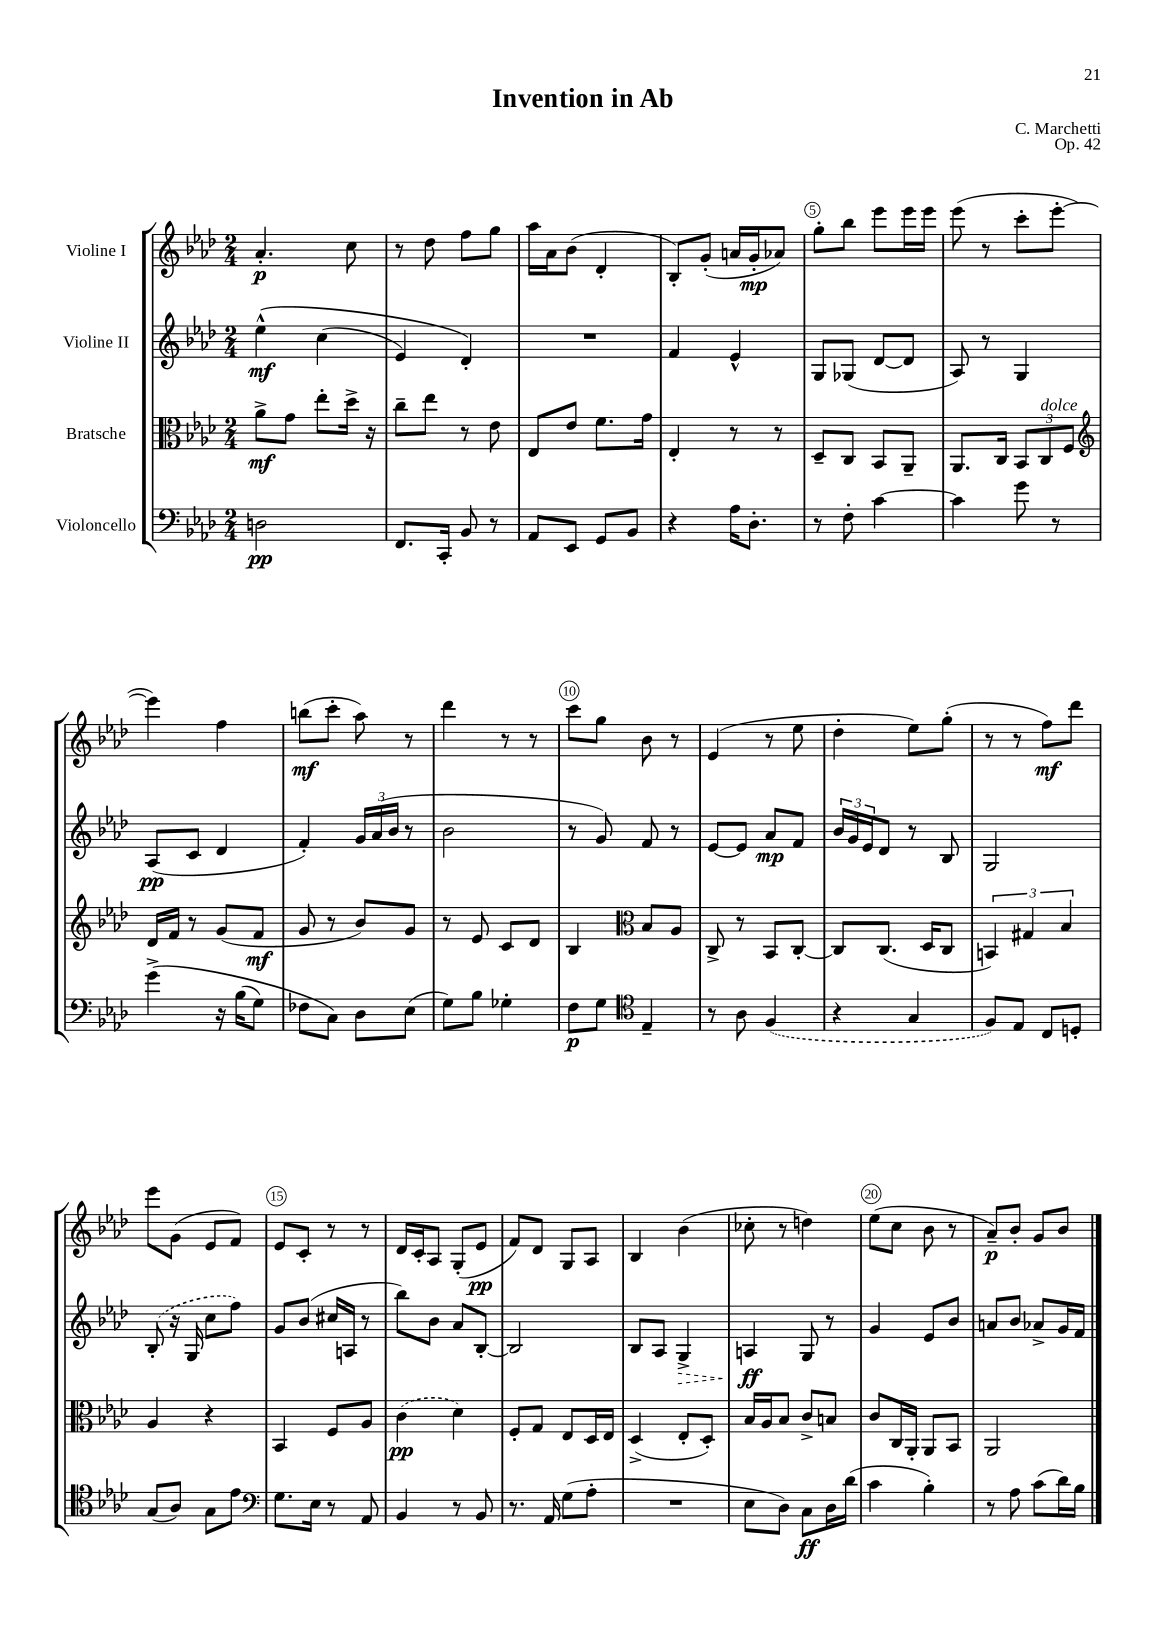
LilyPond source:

\header { title = "Invention in Ab" composer = "C. Marchetti" opus = "Op. 42" }
<<
\new StaffGroup <<
\new Staff = "s0" \with { instrumentName = "Violine I" } {
    \clef treble \key aes \major \numericTimeSignature \time 2/4
    aes'4.-.\p c''8 |
    r8 des''8 f''8 g''8 |
    aes''16 aes'16 bes'8( des'4-. |
    bes8-.) g'8-.( a'16 g'16-.\mp aes'8) |
    g''8-. bes''8 ees'''8 ees'''16 ees'''16 |
    ees'''8( r8 c'''8-. ees'''8~-. |
    ees'''4) f''4 |
    b''8\mf( c'''8-. aes''8) r8 |
    des'''4 r8 r8 |
    c'''8 g''8 bes'8 r8 |
    ees'4( r8 ees''8 |
    des''4-. ees''8) g''8-.( |
    r8 r8 f''8\mf) des'''8 |
    ees'''8 g'8( ees'8 f'8) |
    ees'8 c'8-. r8 r8 |
    des'16 c'16-. aes8 g8-.( ees'8\pp |
    f'8) des'8 g8 aes8 |
    bes4 bes'4( |
    ces''8-. r8 d''4) |
    ees''8( c''8 bes'8 r8 |
    aes'8--\p) bes'8-. g'8 bes'8 \bar "|." |
}
\new Staff = "s1" \with { instrumentName = "Violine II" } {
    \clef treble \key aes \major \numericTimeSignature \time 2/4
    ees''4-^\mf\( c''4( |
    ees'4) des'4-.\) |
    R2 |
    f'4 ees'4-^ |
    g8 ges8( des'8~ des'8 |
    aes8) r8 g4 |
    aes8\pp( c'8 des'4 |
    f'4-.) \tuplet 3/2 { g'16 aes'16( bes'16 } r8 |
    bes'2 |
    r8 g'8) f'8 r8 |
    ees'8~ ees'8 aes'8\mp f'8 |
    \tuplet 3/2 { bes'16 g'16 ees'16 } des'8 r8 bes8 |
    g2 |
    \once \slurDashed bes8-.( r16 g16 c''8 f''8) |
    g'8 bes'8( cis''16 a16 r8 |
    bes''8) bes'8 aes'8 bes8~-. |
    bes2 |
    bes8 aes8 \once \override Hairpin.style = #'dashed-line g4->\> |
    a4\ff\! g8 r8 |
    g'4 ees'8 bes'8 |
    a'8 bes'8 aes'8-> g'16 f'16 \bar "|." |
}
\new Staff = "s2" \with { instrumentName = "Bratsche" } {
    \clef alto \key aes \major \numericTimeSignature \time 2/4
    aes'8->\mf g'8 ees''8-. des''16-> r16 |
    c''8-- ees''8 r8 ees'8 |
    ees8 ees'8 f'8. g'16 |
    ees4-. r8 r8 |
    des8-- c8 bes,8 aes,8-- |
    aes,8. c16 \tuplet 3/2 { bes,8 c8^\markup { \italic "dolce" } f8 } |
    \clef treble des'16 f'16 r8 g'8( f'8\mf |
    g'8 r8 bes'8) g'8 |
    r8 ees'8 c'8 des'8 |
    bes4 \clef alto bes8 aes8 |
    c8-> r8 bes,8 c8~-. |
    c8 c8.( des16 c8 |
    \tuplet 3/2 { b,4) gis4 bes4 } |
    aes4 r4 |
    bes,4 f8 aes8 |
    \once \slurDashed c'4\pp( des'4) |
    f8-. g8 ees8 des16 ees16 |
    des4->( ees8-. des8-.) |
    bes16 aes16 bes8 c'8-> b8 |
    c'8 c16 aes,16-. aes,8 bes,8 |
    aes,2 \bar "|." |
}
\new Staff = "s3" \with { instrumentName = "Violoncello" } {
    \clef bass \key aes \major \numericTimeSignature \time 2/4
    d2\pp |
    f,8. c,16-. bes,8 r8 |
    aes,8 ees,8 g,8 bes,8 |
    r4 aes16 des8.-. |
    r8 f8-. c'4~ |
    c'4 g'8 r8 |
    g'4->\( r16 bes16( g8) |
    fes8 c8\) des8 ees8( |
    g8) bes8 ges4-. |
    f8\p g8 \clef tenor ees4-- |
    r8 aes8 \once \slurDashed f4( |
    r4 g4 |
    f8) ees8 c8 d8-. |
    g8( aes8) g8 ees'8 |
    \clef bass g8. ees16 r8 aes,8 |
    bes,4 r8 bes,8 |
    r8. aes,16 g8( aes8-. |
    R2 |
    ees8 des8) c8\ff des16 des'16( |
    c'4 bes4-.) |
    r8 aes8 c'8( des'16) bes16 \bar "|." |
}
>>
>>
\layout { \context { \Score \override BarNumber.break-visibility = ##(#f #t #t) barNumberVisibility = #(every-nth-bar-number-visible 5) \override BarNumber.stencil = #(make-stencil-circler 0.1 0.3 ly:text-interface::print) } }
